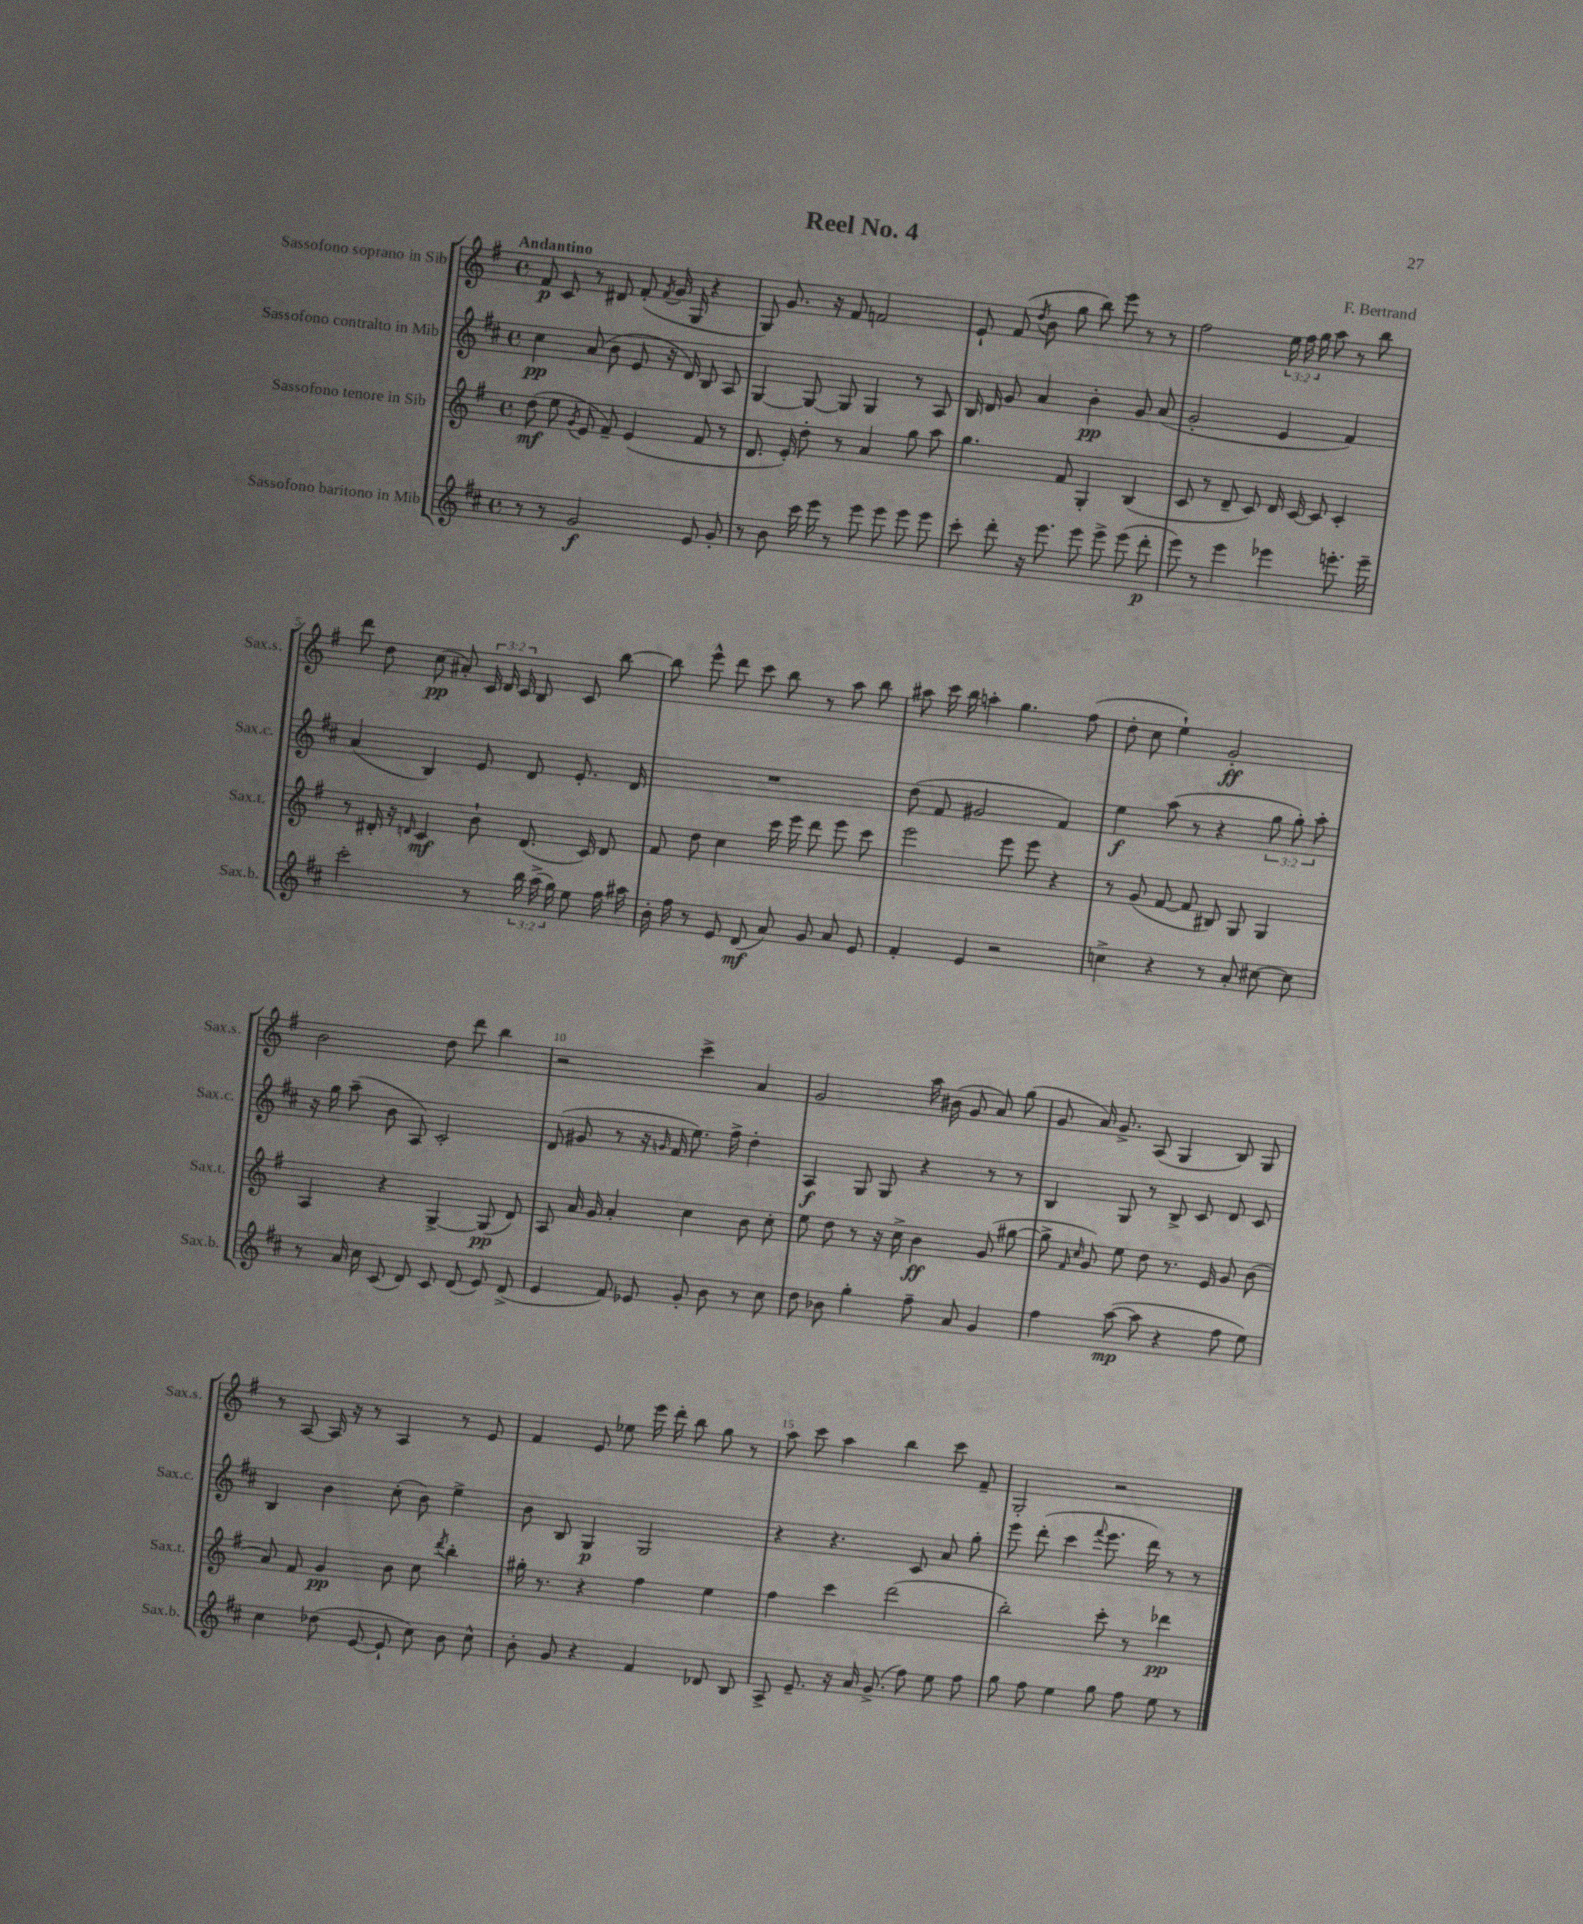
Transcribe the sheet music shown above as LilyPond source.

\header { title = "Reel No. 4" composer = "F. Bertrand" }
<<
\new StaffGroup <<
\new Staff = "s0" \with { instrumentName = "Sassofono soprano in Sib" shortInstrumentName = "Sax.s." } {
    \clef treble \key g \major \defaultTimeSignature \time 4/4 \override Staff.TupletNumber.text = #tuplet-number::calc-fraction-text \tempo "Andantino"
    \autoBeamOff fis'8\p c'8 r8 dis'8 fis'8-.( \acciaccatura { fis'8 } g'16 g16 r4 |
    g8) g'8. r16 fis'8 f'2 |
    e'8-! fis'8( \acciaccatura { d''8 } b'8 g''8 b''8) e'''8 r8 r8 |
    fis''2 \tuplet 3/2 { e''16 fis''16 g''16 } a''8 r8 b''8 |
    d'''8 d''8 c''8\pp( ais'8-.) \tuplet 3/2 { c'16 d'16 c'16 } b8 c'8 b''8~ |
    b''8 e'''8-^ d'''8 c'''8 b''8 r8 a''8 b''8 |
    ais''8 c'''16 b''16 a''4-. g''4. fis''8( |
    d''8-. c''8 e''4-!) g'2-.\ff |
    b'2 d''8 d'''8 b''4 |
    r2 c'''4-> a'4 |
    g'2 a''16 bis'16( g'8 a'8) g''8( |
    g'8 a'16) g'8.-> a8( g4 b8) g8 |
    r8 a8~ a16 r16 r8 a4 r8 e'8 |
    fis'4 e'8 ees''8 e'''16 d'''16-. b''8 g''8 r8 |
    a''8 c'''8 a''4 b''4 c'''8 fis'8-- |
    g2-. r2 \bar "|." |
}
\new Staff = "s1" \with { instrumentName = "Sassofono contralto in Mib" shortInstrumentName = "Sax.c." } {
    \clef treble \key d \major \defaultTimeSignature \time 4/4 \override Staff.TupletNumber.text = #tuplet-number::calc-fraction-text
    \autoBeamOff cis''4\pp a'8( b'8 e'8 r16 d'16) b8 a8 |
    g4~ g8~ g8 g4 r8 a8 |
    b16 d'16 g'8 a'4 b'4-.\pp g'8 a'8( |
    g'2-. e'4 fis'4) |
    a'4( b4) e'8 d'8 e'8.-. d'16 |
    R1 |
    d''8( fis'8 gis'2 fis'4) |
    e''4\f a''8( r8 r4 \tuplet 3/2 { g''8 g''8-.) a''8-. } |
    r16 g''16 a''8--( b'8 a8) cis'2-. |
    d'8( gis'8 r8 r16 \grace { g'16 } fis'16 e''8.) fis''16-> d''4-. |
    a4\f g8 g8 r4 r8 r8 |
    b4 g8 r8 b8-> cis'8 d'8 cis'8 |
    b4 b'4 cis''8-.( b'8) e''4-> |
    b'8 b8 g4\p g2 |
    r4 r4. cis'8 a'8 g''8-. |
    e'''8 d'''8-.( cis'''4 \appoggiatura { fis'''8 } e'''8. d'''16) r8 r8 \bar "|." |
}
\new Staff = "s2" \with { instrumentName = "Sassofono tenore in Sib" shortInstrumentName = "Sax.t." } {
    \clef treble \key g \major \defaultTimeSignature \time 4/4
    \autoBeamOff d''8\mf( e''8 \acciaccatura { g'8 } e'8 fis'8--) e'4( fis'8 r8 |
    d'8. e'16-.) d''8-. r8 a'4 g''8 a''8 |
    g''4. fis'8 g4-. b4( |
    c'8 r8 d'8-- c'8) d'16 c'16~ c'8 c'4-. |
    r8 dis'16-. r16 \grace { d'16 } c'4\mf b'8-! d'8.( c'16) d'8 |
    fis'8 d''8 c''4 c'''16 e'''16 d'''8 e'''8 c'''8 |
    e'''2 e'''8 e'''8 r4 |
    r8 g'8( fis'8~ fis'8 bis8) g8 g4 |
    a4 r4 g4~-> g8\pp( d'8) |
    a8 a'16 g'16 a'4-. c''4 b'8 c''8-. |
    e''8 d''8 r8 r16 c''16-> b'4\ff g'8( gis''8~ |
    gis''8-> \grace { fis'16 c''16 } g'8) e''8 d''8 r8. e'16 g'8 b'8( |
    a'8) fis'8 g'4\pp b'8 c''8 \acciaccatura { d'''8 } b''4-. |
    gis''16-. r8. r4 fis''4 e''4 |
    fis''4 c'''4 d'''2( |
    b''2-.) c'''8-. r8 des'''4\pp \bar "|." |
}
\new Staff = "s3" \with { instrumentName = "Sassofono baritono in Mib" shortInstrumentName = "Sax.b." } {
    \clef treble \key d \major \defaultTimeSignature \time 4/4 \override Staff.TupletNumber.text = #tuplet-number::calc-fraction-text
    \autoBeamOff r8 r8 g'2\f e'8 g'8-. |
    r8 b'8 cis'''16 e'''16 r8 e'''8 e'''8 e'''8 e'''8 |
    cis'''8-. d'''8-. r16 e'''8. e'''8 e'''8-> e'''8( d'''8-.\p |
    e'''8) r8 e'''4 ees'''4 e'''8.-. e'''16-- |
    cis'''2-. r8 \tuplet 3/2 { b''16 a''16->( g''16) } e''8 fis''16 ais''16 |
    b'16-. fis''16 r8 e'8 d'8\mf( a'8) g'8 a'8 e'8 |
    fis'4-. e'4 r2 |
    c''4-> r4 r8 a'8-. cis''8~ cis''8 |
    r8 a'16 cis''16 cis'8( d'8) cis'8 d'8( e'8) d'8->( |
    e'4 fis'8) ees'8 g'8-. b'8 r8 cis''8 |
    d''8 bes'8 g''4-. fis''8-- a'8 g'4 |
    fis''4 a''8~\mp( a''8 r4 fis''8 e''8) |
    cis''4 des''8( e'8~ e'8-! cis''8) b'8 cis''8-^ |
    b'8-. g'8 r4 fis'4 des'8 b8 |
    a8-> e'8.-- r16 a'16 g'8.->( fis''8) e''8 fis''8 |
    g''8 fis''8 e''4 g''8 fis''8 e''8 r8 \bar "|." |
}
>>
>>
\layout { \context { \Score \override BarNumber.break-visibility = ##(#f #t #t) barNumberVisibility = #(every-nth-bar-number-visible 5) } }
